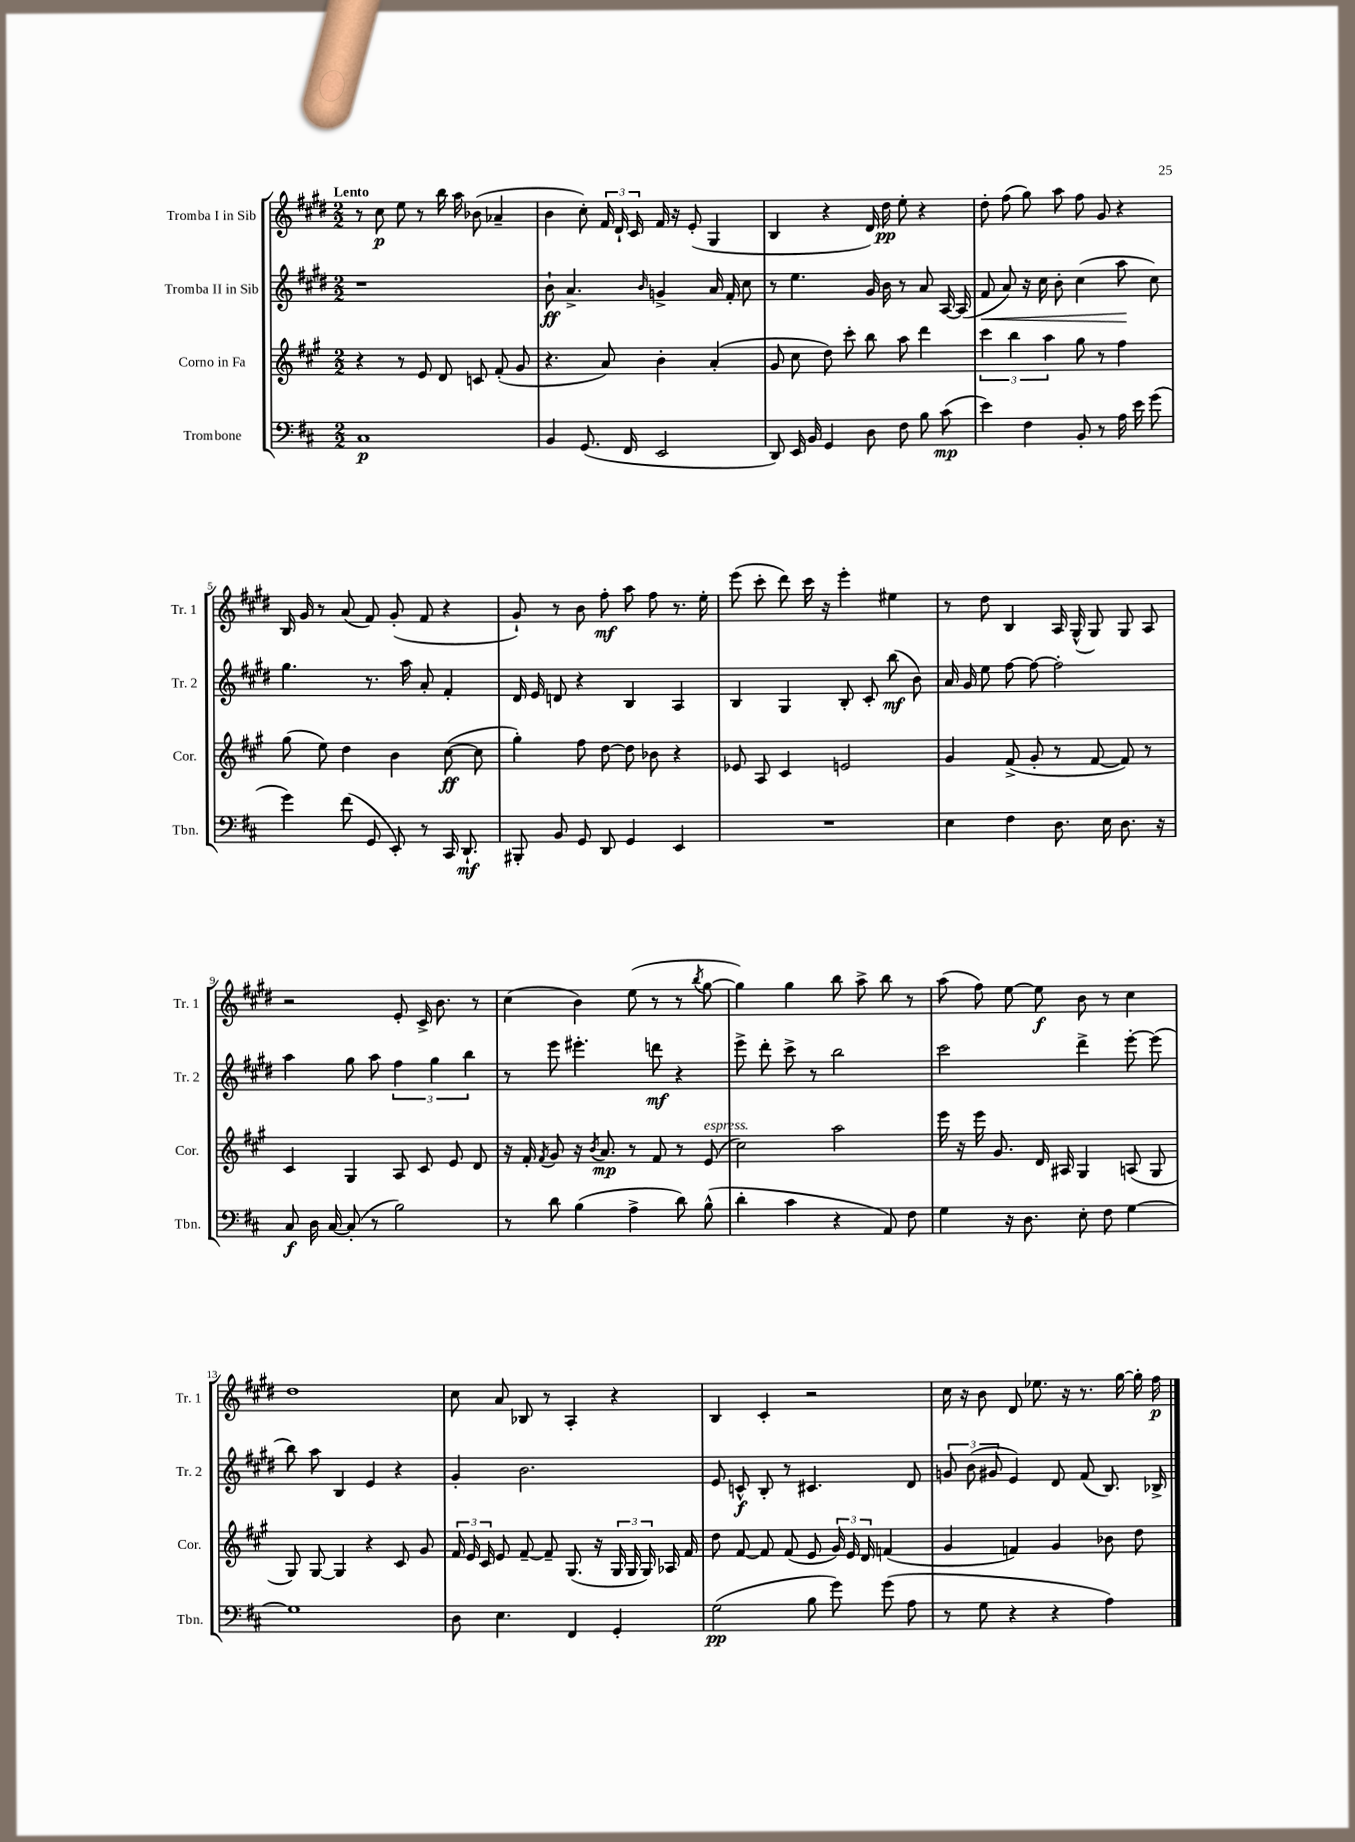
<<
\new StaffGroup <<
\new Staff = "s0" \with { instrumentName = "Tromba I in Sib" shortInstrumentName = "Tr. 1" } {
    \clef treble \key e \major \numericTimeSignature \time 2/2 \tempo "Lento"
    \autoBeamOff r8 cis''8\p e''8 r8 b''16 a''16 bes'8( aes'4-- |
    b'4 cis''8-.) \tuplet 3/2 { fis'16 dis'16-! cis'16 } fis'16 r16 e'8-.( gis4 |
    b4 r4 dis'16) dis''16\pp e''8-. r4 |
    dis''8-. fis''8( gis''8) a''8 fis''8 gis'8 r4 |
    b16 gis'16 r8 a'8( fis'8) gis'8-.( fis'8 r4 |
    gis'8-!) r8 b'8 fis''8-.\mf a''8 fis''8 r8. e''16-. |
    e'''8( cis'''8-. dis'''8) cis'''16 r16 e'''4-. eis''4 |
    r8 dis''8 b4 a16 gis16-^( gis8) gis8 a8 |
    r2 e'8-. cis'16-> b'8. r8 |
    cis''4( b'4) e''8( r8 r8 \acciaccatura { b''8 } gis''8~ |
    gis''4) gis''4 b''8 a''8-> b''8 r8 |
    a''8( fis''8) e''8~ e''8\f b'8 r8 cis''4 |
    dis''1 |
    cis''8 a'8 bes8 r8 a4-. r4 |
    b4 cis'4-. r2 |
    cis''16 r16 b'8 dis'8 ees''8. r16 r8. gis''16~ gis''16-. fis''16\p \bar "|." |
}
\new Staff = "s1" \with { instrumentName = "Tromba II in Sib" shortInstrumentName = "Tr. 2" } {
    \clef treble \key e \major \numericTimeSignature \time 2/2
    \autoBeamOff r1 |
    b'8-!\ff a'4.-> \grace { b'16 } g'4-> a'16 fis'16-. cis''8 |
    r8 e''4. gis'16 b'16 r8 a'8 a16~ a16( |
    fis'8\< a'8) r16 cis''16 b'8-. cis''4( a''8\! cis''8) |
    gis''4. r8. a''16 a'8-. fis'4-. |
    dis'16 e'16 d'8 r4 b4 a4 |
    b4 gis4 b8-. cis'8-. b''8\mf( b'8) |
    a'16 gis'16 e''8 fis''8~ fis''8~ fis''2-. |
    a''4 gis''8 a''8 \tuplet 3/2 { fis''4 gis''4 b''4 } |
    r8 e'''8 eis'''4.-. d'''8\mf r4 |
    e'''8-> dis'''8-. cis'''8-> r8 b''2 |
    cis'''2 dis'''4-> e'''8~-. e'''8( |
    b''8) a''8 b4 e'4 r4 |
    gis'4-. b'2. |
    e'8 c'8-^\f b8-. r8 cis'4. dis'8 |
    \tuplet 3/2 { g'8 b'8( gis'8 } e'4) dis'8 fis'8( b8.) bes16-> \bar "|." |
}
\new Staff = "s2" \with { instrumentName = "Corno in Fa" shortInstrumentName = "Cor." } {
    \clef treble \key a \major \numericTimeSignature \time 2/2
    \autoBeamOff r4 r8 e'8 d'8 c'8 fis'8-.( gis'8 |
    r4. a'8) b'4-. a'4-.( |
    gis'8 cis''8 d''8) cis'''8-. b''8 a''8 d'''4 |
    \tuplet 3/2 { cis'''4 b''4 a''4 } gis''8 r8 fis''4 |
    gis''8( e''8) d''4 b'4 cis''8~\ff( cis''8 |
    gis''4-.) fis''8 d''8~ d''8 bes'8 r4 |
    ees'8 a8 cis'4 e'2 |
    gis'4 fis'8->( gis'8-. r8 fis'8~ fis'8) r8 |
    cis'4 gis4 a8 cis'8 e'8 d'8 |
    r16 fis'16-. \acciaccatura { fis'8 } gis'8 r16 \acciaccatura { b'8 } a'8.\mp r8 fis'8 r8 e'8^\markup { \italic "espress." }( |
    cis''2) a''2 |
    e'''16 r16 e'''16 gis'8. d'16 ais16 gis4 a8( gis8 |
    gis8) gis8~ gis4 r4 cis'8 gis'8 |
    \tuplet 3/2 { fis'16 e'16 cis'16 } e'8 fis'8~-- fis'8-- gis8.( r16 \tuplet 3/2 { gis16 gis16 gis16) } aes16 fis'16 |
    d''8 fis'8~ fis'8 fis'8( e'8 \tuplet 3/2 { gis'16) e'16 d'16 } f'4( |
    gis'4 f'4) gis'4 bes'8 d''8 \bar "|." |
}
\new Staff = "s3" \with { instrumentName = "Trombone" shortInstrumentName = "Tbn." } {
    \clef bass \key d \major \numericTimeSignature \time 2/2
    \autoBeamOff cis1\p |
    b,4 g,8.( fis,16 e,2 |
    d,8) e,16 b,16 g,4 d8 fis8 b8 cis'8\mp( |
    e'4) fis4 b,8-. r8 a16 e'16 g'8( |
    g'4) fis'8( g,8 e,8-.) r8 cis,16 d,8.-!\mf |
    bis,,8-. b,8 g,8 d,8 g,4 e,4 |
    R1 |
    e4 fis4 d8. e16 d8. r16 |
    cis8\f d16 cis16~ cis8-.( r8 b2) |
    r8 d'8 b4( a4-> d'8) b8-^( |
    d'4-. cis'4 r4 a,8) fis8 |
    g4 r16 d8. e8-. fis8 g4~ |
    g1 |
    d8 e4. fis,4 g,4-. |
    g2\pp( b8 g'8) g'8( a8 |
    r8 g8 r4 r4 a4) \bar "|." |
}
>>
>>
